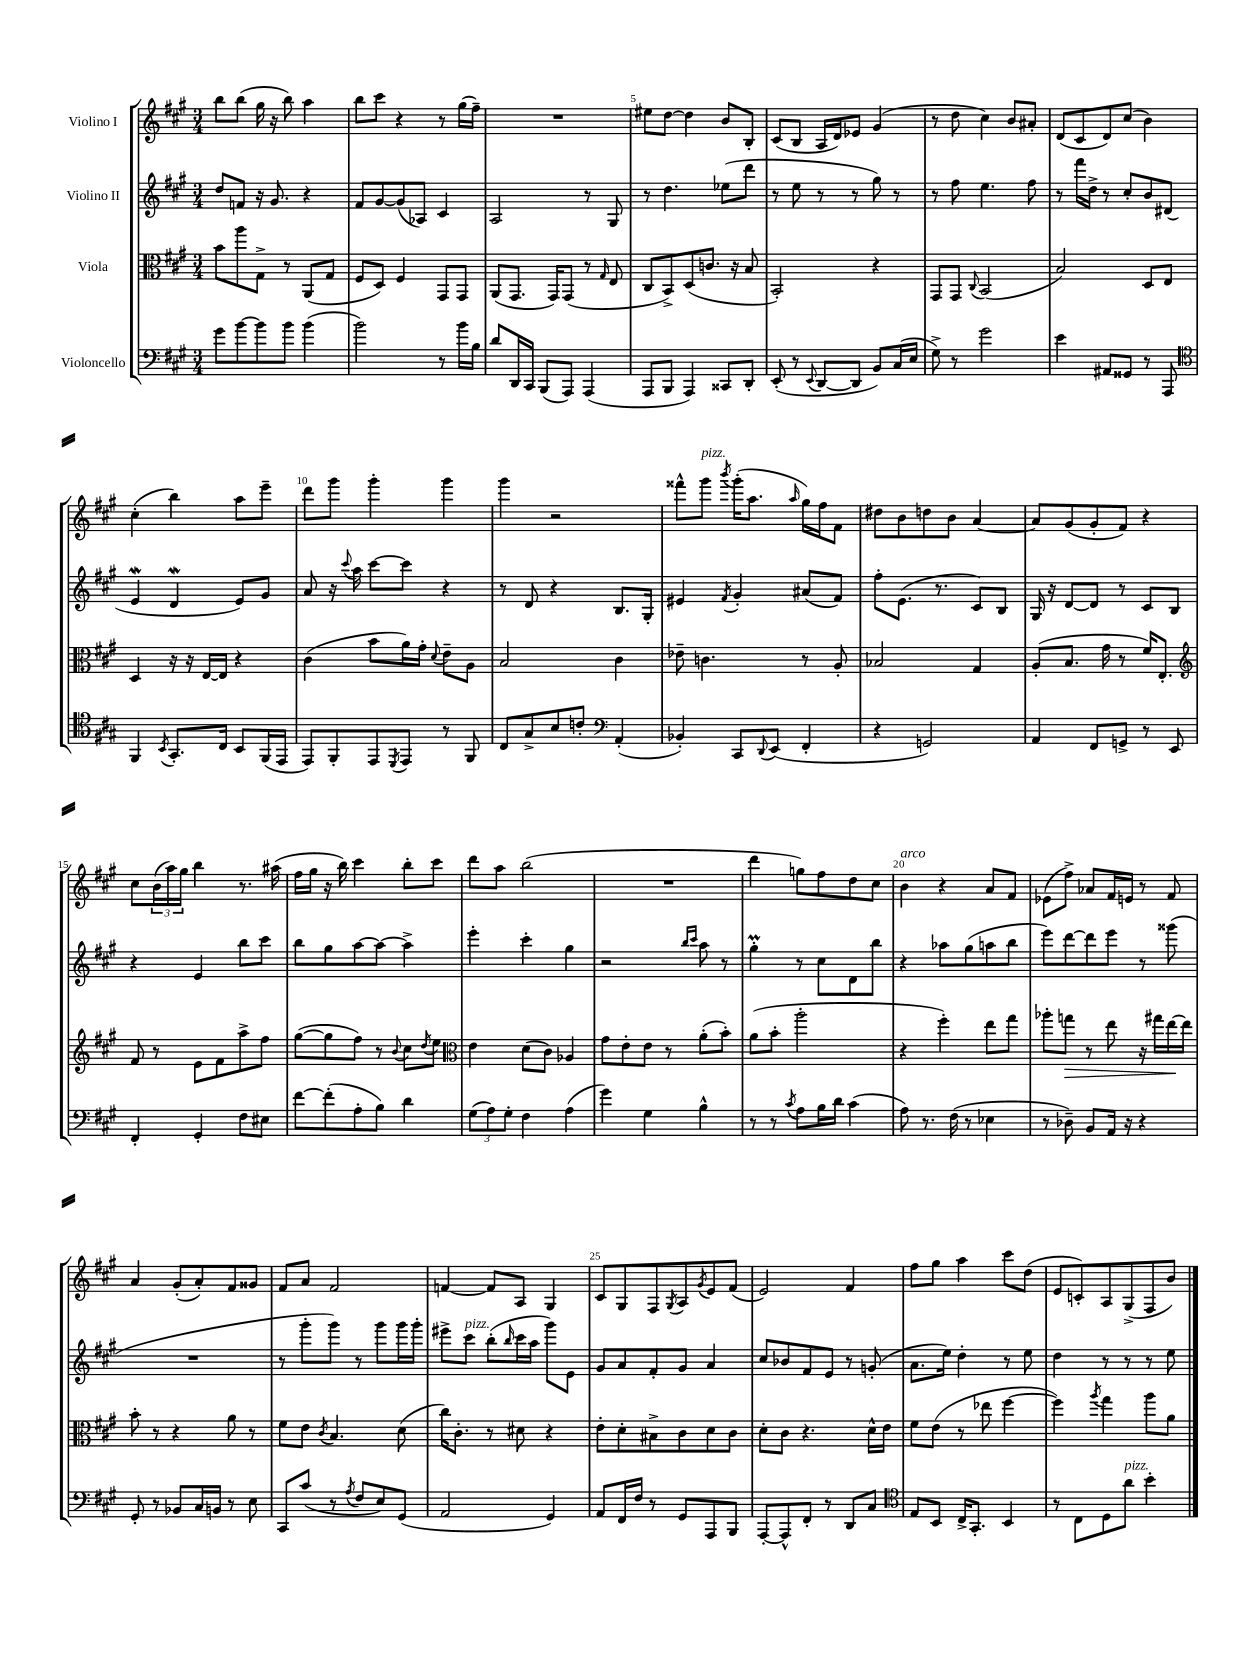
<<
\new StaffGroup <<
\new Staff = "s0" \with { instrumentName = "Violino I" } {
    \clef treble \key a \major \numericTimeSignature \time 3/4
    b''8 b''8( gis''16 r16 b''8) a''4 |
    b''8 cis'''8 r4 r8 gis''16( fis''16--) |
    R2. |
    eis''8 d''8~ d''4 b'8 b8-. |
    cis'8( b8 a16 d'16) ees'8 gis'4( |
    r8 d''8 cis''4) b'8 ais'8-. |
    d'8( cis'8 d'8) cis''8( b'4) |
    cis''4-.( b''4) a''8 e'''8-- |
    d'''8 gis'''8 gis'''4-. gis'''4 |
    gis'''4 r2 |
    fisis'''8-^ gis'''8^\markup { \italic "pizz." } \acciaccatura { b'''8 } gis'''16-.( a''8. \grace { a''16 } gis''16) fis''16 fis'8 |
    dis''8 b'8 d''8 b'8 a'4~ |
    a'8 gis'8( gis'8-. fis'8) r4 |
    cis''8 \tuplet 3/2 { b'16( a''16) gis''16 } b''4 r8. ais''16( |
    fis''16 gis''16 r16 b''16) cis'''4 b''8-. cis'''8 |
    d'''8 a''8 b''2( |
    R2. |
    d'''4 g''8) fis''8 d''8 cis''8 |
    b'4^\markup { \italic "arco" } r4 a'8 fis'8 |
    ees'8( fis''8->) aes'8 fis'16 e'16 r8 fis'8 |
    a'4 gis'8-.( a'8-.) fis'8 gisis'8 |
    fis'8 a'8 fis'2 |
    f'4~ f'8 a8 gis4 |
    cis'8 gis8 fis8 \acciaccatura { gis8 } a8 \acciaccatura { gis'8 } e'8 fis'8( |
    e'2) fis'4 |
    fis''8 gis''8 a''4 cis'''8 d''8( |
    e'8 c'8-.) a8 gis8->( fis8 b'8) \bar "|." |
}
\new Staff = "s1" \with { instrumentName = "Violino II" } {
    \clef treble \key a \major \numericTimeSignature \time 3/4
    d''8 f'8 r16 gis'8. r4 |
    fis'8 gis'8~ gis'8( aes8) cis'4 |
    a2 r8 gis8 |
    r8 d''4. ees''8( d'''8 |
    r8 e''8 r8 r8 gis''8) r8 |
    r8 fis''8 e''4. fis''8 |
    r8 fis'''16 d''16-> r8 cis''8-. b'8 dis'8( |
    e'4\mordent d'4\mordent e'8) gis'8 |
    a'8 r16 \appoggiatura { cis'''8 } a''16 cis'''8~ cis'''8 r4 |
    r8 d'8 r4 b8. gis16-. |
    eis'4 \acciaccatura { fis'8 } gis'4-. ais'8( fis'8) |
    fis''8-. e'8.( r8. cis'8) b8 |
    gis16 r16 d'8~ d'8 r8 cis'8 b8 |
    r4 e'4 b''8 cis'''8 |
    b''8 gis''8 a''8~ a''8~ a''4-> |
    e'''4-. cis'''4-. gis''4 |
    r2 \grace { b''16 cis'''16 } a''8 r8 |
    gis''4-.\prall r8 cis''8 d'8 b''8 |
    r4 aes''8 gis''8( a''8 b''8 |
    e'''8) d'''8~ d'''8 e'''8 r8 gisis'''8( |
    R2. |
    r8 gis'''8-. gis'''8) r8 gis'''8 gis'''16 gis'''16-. |
    eis'''8-> cis'''8^\markup { \italic "pizz." } b''8-.( \grace { b''16 } cis'''16 a''16 gis'''8) e'8 |
    gis'8 a'8 fis'8-. gis'8 a'4 |
    cis''8 bes'8 fis'8 e'8 r8 g'8-.( |
    a'8. e''16) d''4-. r8 e''8 |
    d''4 r8 r8 r8 e''8 \bar "|." |
}
\new Staff = "s2" \with { instrumentName = "Viola" } {
    \clef alto \key a \major \numericTimeSignature \time 3/4
    b'8 a''8 gis8-> r8 a,8( gis8 |
    fis8 d8) fis4 gis,8 gis,8 |
    a,8( gis,8. gis,16) gis,8( r8 \grace { gis16 } e8 |
    cis8 b,8->) d8( c'8. r16 b8 |
    b,2-.) r4 |
    gis,8 gis,8 \appoggiatura { cis8 } b,2( |
    b2) d8 e8 |
    d4 r16 r16 e16~ e16 r4 |
    cis'4( b'8 a'16) gis'16-. \appoggiatura { d'8 } e'8-- a8 |
    b2 cis'4 |
    ees'8-- c'4. r8 a8-. |
    bes2 gis4 |
    a8-.( b8. gis'16 r8 fis'16) e8.-. |
    \clef treble fis'8 r8 e'8 fis'8 a''8-> fis''8 |
    gis''8~( gis''8 fis''8) r8 \appoggiatura { b'8 } cis''8 \acciaccatura { d''8 } e''8 |
    \clef alto e'4 d'8( cis'8) aes4 |
    gis'8 e'8-. e'8 r8 a'8-.( b'8-.) |
    a'8( b'8-. a''2-. |
    r4 fis''4-.) e''8 gis''8 |
    aes''8-. g''8\> r8 e''8 r16 gis''16 e''16~\! e''16 |
    b'8-. r8 r4 a'8 r8 |
    fis'8 e'8 \acciaccatura { cis'8 } b4. d'8( |
    cis''16) cis'8.-. r8 dis'8 r4 |
    e'8-. d'8-. bis8-> cis'8 d'8 cis'8 |
    d'8-. cis'8 r4. d'16-^ e'16 |
    fis'8 e'8( r8 ees''8 fis''4~ |
    fis''4) \acciaccatura { a''8 } gis''4 a''8 a'8 \bar "|." |
}
\new Staff = "s3" \with { instrumentName = "Violoncello" } {
    \clef bass \key a \major \numericTimeSignature \time 3/4
    gis'8 b'8~ b'8 b'8 b'4( |
    b'2) r8 b'16 b16 |
    d'8 d,16 cis,16 b,,8( a,,8) a,,4( |
    a,,8 b,,8 a,,4) cisis,8 d,8-. |
    e,8-.( r8 \appoggiatura { e,8 } d,8~ d,8 b,8) cis16( e16 |
    gis8->) r8 gis'2 |
    e'4 ais,8 gisis,8 r8 a,,8 |
    \clef tenor fis,4 \acciaccatura { b,8 } gis,8.-. cis16 b,8 fis,16( e,16 |
    e,8) fis,8-. e,8 \acciaccatura { d,8 } e,8 r8 fis,8 |
    cis8 gis8-> b8 c'8-. \clef bass a,4-.( |
    bes,4-.) cis,8 \appoggiatura { d,8 } e,8( fis,4-. |
    r4 g,2) |
    a,4 fis,8 g,8-> r8 e,8 |
    fis,4-. gis,4-. fis8 eis8 |
    fis'8~ fis'8-.( a8-. b8) d'4 |
    \tuplet 3/2 { gis8( a8) gis8-. } fis4 a4( |
    gis'4) gis4 b4-^ |
    r8 r8 \acciaccatura { cis'8 } a8 b16 d'16 cis'4( |
    a8) r8. fis16( r8 ees4 |
    r8 des8--) b,8 a,16 r16 r4 |
    gis,8-. r8 bes,8 cis16 b,16 r8 e8 |
    cis,8 cis'8( r8 \acciaccatura { a8 } fis8 e8) gis,8( |
    a,2 gis,4) |
    a,8 fis,16 fis16 r8 gis,8 a,,8 b,,8 |
    a,,8~-. a,,8-^ fis,8-. r8 d,8 cis8 |
    \clef tenor e8 b,8 cis16-> gis,8.-. b,4 |
    r8 cis8 d8 a'8^\markup { \italic "pizz." } b'4-. \bar "|." |
}
>>
>>
\layout { \context { \Score currentBarNumber = #2 \override BarNumber.break-visibility = ##(#f #t #t) barNumberVisibility = #(every-nth-bar-number-visible 5) } }
